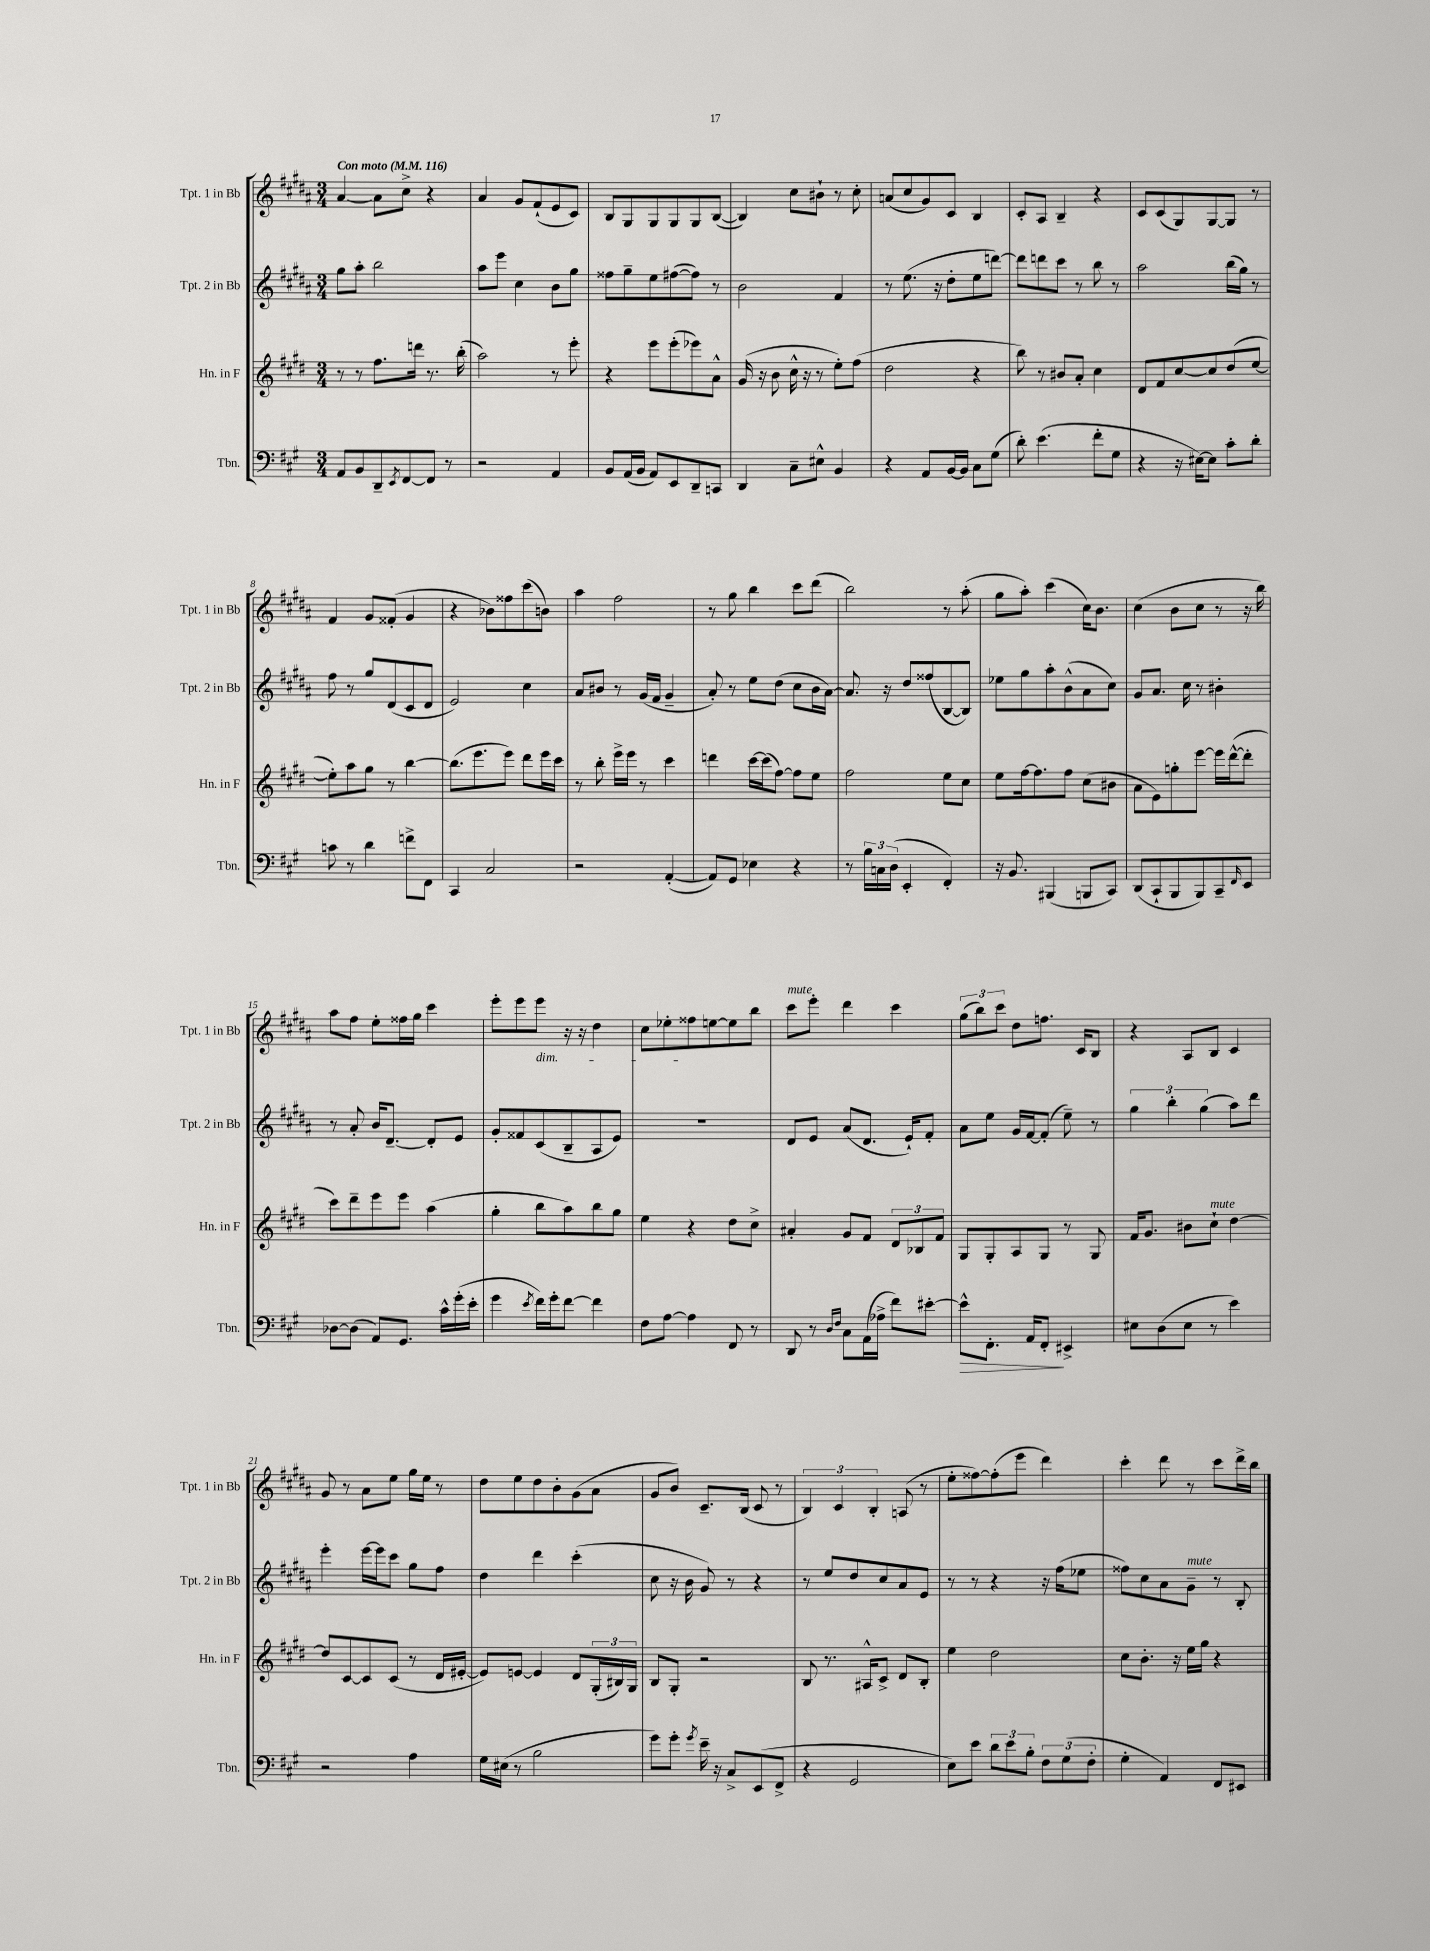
<<
\new StaffGroup <<
\new Staff = "s0" \with { instrumentName = "Tpt. 1 in Bb" shortInstrumentName = "Tpt. 1 in Bb" } {
    \clef treble \key b \major \numericTimeSignature \time 3/4 \tempo "Con moto" 4 = 116
    ais'4~ ais'8 cis''8-> r4 |
    ais'4 gis'8 fis'8-!( e'8 cis'8) |
    b8 gis8 gis8 gis8 gis8 b8~( |
    b4) cis''8 bis'8-! r8 cis''8-. |
    a'8( cis''8 gis'8) cis'8 b4 |
    cis'8-. ais8 b4-- r4 |
    cis'8 cis'8( gis8) gis8~ gis8 r8 |
    fis'4 gis'8 fisis'8-.( gis'4 |
    r4 bes'8) fisis''8 cis'''8( b'8) |
    ais''4 fis''2 |
    r8 gis''8 b''4 cis'''8 dis'''8( |
    b''2) r8 ais''8-.( |
    gis''8 ais''8-.) cis'''4( cis''16) b'8. |
    cis''4( b'8 cis''8 r8 r16 b''16) |
    ais''8 fis''8 e''8-. fisis''16 gis''16 cis'''4 |
    e'''8-. e'''8 e'''8\dim r16 r16 dis''4 |
    cis''8 ees''8-. fisis''8\! e''8~ e''8 b''8 |
    cis'''8^\markup { \italic "mute" } e'''8-. dis'''4 cis'''4 |
    \tuplet 3/2 { gis''8( b''8) cis'''8 } dis''8 f''8. cis'16 b8 |
    r4 ais8 b8 cis'4 |
    gis'8 r8 ais'8 e''8 gis''16 e''16 r8 |
    dis''8 e''8 dis''8 b'8-. gis'8( ais'8 |
    gis'8 b'8) cis'8.-- b16( cis'8 r8 |
    \tuplet 3/2 { b4) cis'4 b4-. } a8( r8 |
    e''8-. fisis''8~) fisis''8-.( e'''8 dis'''4) |
    cis'''4-. dis'''8 r8 cis'''8 dis'''16-> b''16 \bar "|." |
}
\new Staff = "s1" \with { instrumentName = "Tpt. 2 in Bb" shortInstrumentName = "Tpt. 2 in Bb" } {
    \clef treble \key b \major \numericTimeSignature \time 3/4
    gis''8 ais''8-. b''2 |
    ais''8 e'''8 cis''4 b'8 gis''8 |
    fisis''8 gis''8-- e''8 fis''8~( fis''8) r8 |
    b'2 fis'4 |
    r8 e''8.( r16 dis''8-. e''8 d'''8~) |
    d'''8 d'''8 cis'''8 r8 b''8 r8 |
    ais''2 b''16( gis''16) r8 |
    fis''8 r8 gis''8 dis'8( cis'8 dis'8 |
    e'2) cis''4 |
    ais'8 bis'8 r8 gis'16( fis'16 gis'4-- |
    ais'8-.) r8 e''8 dis''8( cis''8 b'16 ais'16~) |
    ais'8. r16 dis''8 fisis''8( b8~ b8) |
    ees''8 gis''8 ais''8-. b'8-^( ais'8 cis''8) |
    gis'8 ais'8. cis''16 r8 bis'4-. |
    r8 ais'8-. b'16 dis'8.~-- dis'8-. e'8 |
    gis'8-. fisis'8 cis'8( b8-- ais8 e'8) |
    R2. |
    dis'8 e'8 ais'8( dis'8. e'16-!) fis'8-. |
    ais'8 e''8 gis'16 fis'16~ fis'8-.( e''8--) r8 |
    \tuplet 3/2 { gis''4 b''4-. gis''4( } ais''8) dis'''8 |
    e'''4-. e'''16~ e'''16 cis'''8 gis''8 fis''8 |
    dis''4 dis'''4 cis'''4-.( |
    cis''8 r16 b'16 gis'8) r8 r4 |
    r8 e''8 dis''8 cis''8 ais'8 e'8 |
    r8 r8 r4 r16 fis''16( ees''8 |
    fisis''8) cis''8 ais'8 gis'8--^\markup { \italic "mute" } r8 b8-. \bar "|." |
}
\new Staff = "s2" \with { instrumentName = "Hn. in F" shortInstrumentName = "Hn. in F" } {
    \clef treble \key e \major \numericTimeSignature \time 3/4
    r8 r8 fis''8. d'''16 r8. b''16-.( |
    a''2) r8 e'''8-. |
    r4 e'''8 e'''8-.( ees'''8) a'8-^ |
    gis'16( r16 b'8 cis''16-^ r16 r8 e''8-.) fis''8( |
    dis''2 r4 |
    b''8) r8 bis'8 a'8-. cis''4 |
    dis'8 fis'8 cis''8~ cis''8 dis''8( e''8~ |
    e''8-.) a''8 gis''8 r8 b''4~ |
    b''8.( e'''8. e'''8) dis'''8 e'''16 cis'''16 |
    r8 b''8-. e'''16-> e'''16 r8 cis'''4 |
    d'''4 cis'''16~ cis'''16( fis''8~) fis''8 e''8 |
    fis''2 e''8 cis''8 |
    e''8 fis''16~ fis''8. fis''8 cis''8( bis'8 |
    a'8 e'8) g''8-. e'''8~ e'''16 dis'''16~-^( dis'''8-. |
    cis'''8) dis'''8-- e'''8 e'''8 a''4( |
    gis''4-. b''8 a''8) b''8 gis''8 |
    e''4 r4 dis''8 cis''8-> |
    ais'4-. gis'8 fis'8 \tuplet 3/2 { dis'8 bes8 fis'8 } |
    gis8 gis8-. a8 gis8 r8 gis8 |
    fis'16 gis'8. bis'8 cis''8-!^\markup { \italic "mute" } dis''4~ |
    dis''8 cis'8~ cis'8 cis'8( r8 dis'16 eis'16~-. |
    eis'8) e'8~ e'4 dis'8 \tuplet 3/2 { gis16-.( bis16) gis16 } |
    b8 gis8-. r2 |
    b8 r8. ais16-^ cis'8-> dis'8 b8-. |
    e''4 dis''2 |
    cis''8 b'8.-. r16 e''16 gis''16 r4 \bar "|." |
}
\new Staff = "s3" \with { instrumentName = "Tbn." shortInstrumentName = "Tbn." } {
    \clef bass \key a \major \numericTimeSignature \time 3/4
    a,8 b,8 d,8-- \acciaccatura { e,8 } fis,8~ fis,8 r8 |
    r2 a,4 |
    b,8 a,16( b,16 a,8) e,8 d,8-- c,8 |
    d,4 cis8-- eis8-^ b,4 |
    r4 a,8 b,16~ b,16 cis8 gis8( |
    d'8-.) e'4.( fis'8-. gis8 |
    r4 r16 eis16~) eis8 cis'8-. d'8-. |
    c'8 r8 d'4 f'8-> fis,8 |
    cis,4 cis2 |
    r2 a,4~-.( |
    a,8) gis,8 ees4 r4 |
    r8 \tuplet 3/2 { b16 c16 d16( } e,4-. fis,4-.) |
    r16 b,8. bis,,4( b,,8 cis,8) |
    d,8( cis,8-! b,,8 b,,8) cis,8-- \grace { fis,16 } e,8 |
    des8~ des8( a,8) gis,8. cis'16-^ gis'16-.( e'16-. |
    gis'4 \acciaccatura { e'8 } fis'16) gis'16-. fis'8~ fis'4 |
    fis8 a8~ a4 fis,8 r8 |
    d,8 r8 \grace { d16 fis16 } cis8 a,16( aes16-> fis'8) eis'8~-. |
    eis'8-^\> fis,8.-. a,16 fis,8-.\! eis,4-> |
    eis8 d8( eis8 r8 e'4) |
    r2 a4 |
    gis16 eis16( r8 b2 |
    gis'8) gis'8-. \acciaccatura { gis'8 } e'16-- r16 cis8-> e,8( fis,8-> |
    r4 gis,2 |
    e8) e'8 \tuplet 3/2 { d'8 e'8 b8-. } \tuplet 3/2 { fis8 gis8( fis8-. } |
    gis4-. a,4) fis,8 eis,8 \bar "|." |
}
>>
>>
